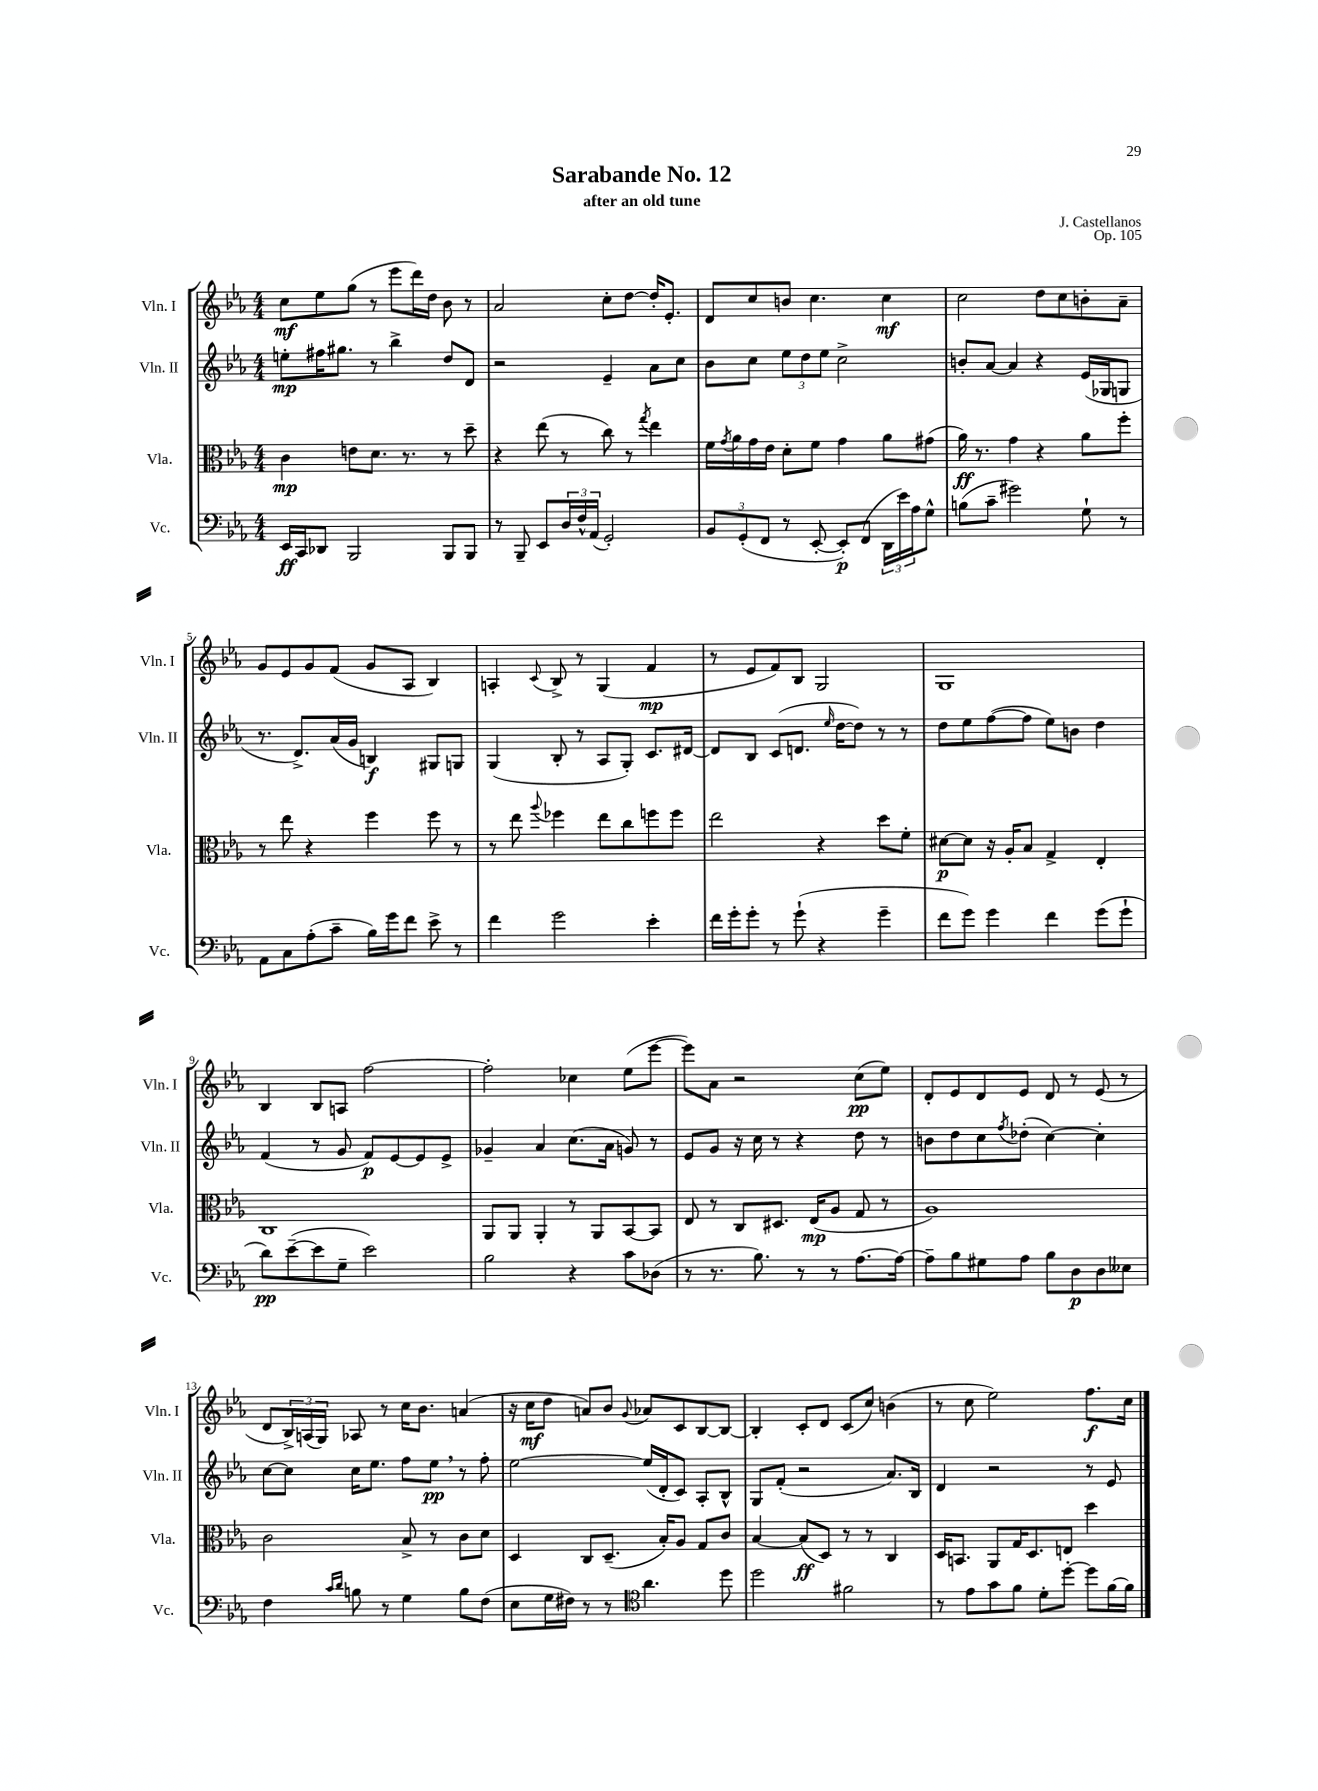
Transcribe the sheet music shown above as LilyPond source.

\header { title = "Sarabande No. 12" composer = "J. Castellanos" subtitle = "after an old tune" opus = "Op. 105" }
<<
\new StaffGroup <<
\new Staff = "s0" \with { instrumentName = "Vln. I" shortInstrumentName = "Vln. I" } {
    \clef treble \key ees \major \numericTimeSignature \time 4/4
    c''8\mf ees''8 g''8( r8 ees'''8 d'''16) d''16 bes'8 r8 |
    aes'2 c''8-. d''8~ d''16-. ees'8.-. |
    d'8 c''8 b'8 c''4. c''4\mf |
    c''2 d''8 c''8 b'8-. aes'8-- |
    g'8 ees'8 g'8 f'8( g'8 aes8 bes4) |
    a4-. \appoggiatura { c'8 } bes8-> r8 g4( f'4\mp |
    r8 ees'8 f'8) bes8 g2 |
    g1 |
    bes4 bes8 a8 f''2~ |
    f''2-. ces''4 ees''8( ees'''8~ |
    ees'''8) aes'8 r2 c''8\pp( ees''8) |
    d'8-. ees'8 d'8 ees'8 d'8 r8 ees'8( r8 |
    d'8 \tuplet 3/2 { bes16->) a16( g16) } aes8 r8 c''16 bes'8. a'4( |
    r16 c''16\mf d''8 a'8) bes'8 \appoggiatura { g'8 } aes'8 c'8 bes8~ bes8~ |
    bes4-. c'8-. d'8 c'8( c''8) b'4( |
    r8 c''8 ees''2) f''8.\f c''16 \bar "|." |
}
\new Staff = "s1" \with { instrumentName = "Vln. II" shortInstrumentName = "Vln. II" } {
    \clef treble \key ees \major \numericTimeSignature \time 4/4
    e''8-.\mp fis''16 gis''8. r8 bes''4-> d''8 d'8 |
    r2 ees'4-- aes'8 c''8 |
    bes'8 c''8 \tuplet 3/2 { ees''8 d''8 ees''8 } c''2-> |
    b'8-. aes'8~ aes'4 r4 ees'16( ges16 g8 |
    r8. d'8.->) aes'16( g'16 b4\f) gis8 g8 |
    g4( bes8-. r8 aes8 g8-.) c'8. dis'16~ |
    dis'8 bes8 c'8( d'8. \grace { ees''16 } d''16~ d''8) r8 r8 |
    d''8 ees''8 f''8~( f''8 ees''8) b'8 d''4 |
    f'4( r8 g'8 f'8\p) ees'8~ ees'8 ees'8-> |
    ges'4-- aes'4 c''8.( aes'16 g'8) r8 |
    ees'8 g'8 r16 c''16 r8 r4 d''8 r8 |
    b'8 d''8 c''8 \acciaccatura { f''8 } des''8-.( c''4~) c''4-. |
    c''8~ c''8 c''16 ees''8. f''8 ees''8\pp \breathe r8 f''8-. |
    ees''2~ ees''16( d'16-. c'8) aes8-. bes8-^ |
    g8 f'8-.( r2 aes'8.) bes16 |
    d'4 r2 r8 ees'8 \bar "|." |
}
\new Staff = "s2" \with { instrumentName = "Vla." shortInstrumentName = "Vla." } {
    \clef alto \key ees \major \numericTimeSignature \time 4/4
    c'4\mp e'8 d'8. r8. r8 d''8-- |
    r4 ees''8( r8 c''8) r8 \acciaccatura { g''8 } ees''4 |
    f'16 \acciaccatura { g'8 } aes'16 g'16 ees'16 d'8-. f'8 g'4 aes'8 gis'8( |
    aes'16\ff) r8. g'4 r4 aes'8 f''8-. |
    r8 ees''8 r4 f''4 f''8 r8 |
    r8 ees''8 \appoggiatura { aes''8 } fes''4 ees''8 c''8 f''8 f''8 |
    ees''2 r4 d''8 f'8-. |
    dis'8~\p dis'8 r16 aes16-. bes8 g4-> ees4-. |
    c1 |
    aes,8 aes,8 aes,4-. r8 aes,8 bes,8~ bes,8 |
    ees8 r8 c8 dis8. ees16\mp( aes8 g8 r8 |
    aes1) |
    c'2 bes8-> r8 c'8 d'8 |
    d4 c8 d8.--( bes16-.) aes8 g8 c'8 |
    bes4~ bes8\ff( d8) r8 r8 c4 |
    d16 b,8. aes,8 g16 d8. e8 d''4 \bar "|." |
}
\new Staff = "s3" \with { instrumentName = "Vc." shortInstrumentName = "Vc." } {
    \clef bass \key ees \major \numericTimeSignature \time 4/4
    ees,16\ff c,16 des,8 bes,,2 bes,,8 bes,,8 |
    r8 bes,,8-- ees,8 \tuplet 3/2 { d16 f16-^ aes,16( } g,2-.) |
    \tuplet 3/2 { bes,8 g,8-.( f,8 } r8 ees,8~-. ees,8-.\p) f,8( \tuplet 3/2 { d,16 ees'16) aes16 } g8-^ |
    b8( c'8-- gis'2) g8-! r8 |
    aes,8 c8 aes8-.( c'8-- bes16) g'16 f'8 ees'8-> r8 |
    f'4 g'2 ees'4-. |
    f'16 g'16-. g'8-. r8 g'8-!( r4 g'4-- |
    f'8 g'8) g'4 f'4 g'8( g'8-! |
    d'8\pp) ees'8~--( ees'8 g8-- ees'2) |
    bes2 r4 c'8 des8( |
    r8 r8. bes8.) r8 r8 aes8.~ aes16~ |
    aes8-- bes8 gis8 aes8 bes8 d8\p d8 eeses8 |
    f4 \grace { c'16 d'16 } b8 r8 g4 b8 f8( |
    ees8 g16 fis16) r8 r8 \clef tenor aes'4. d''8 |
    d''2 fis'2 |
    r8 ees'8 g'8 f'8 d'8-. d''8~-. d''8 f'16~ f'16 \bar "|." |
}
>>
>>
